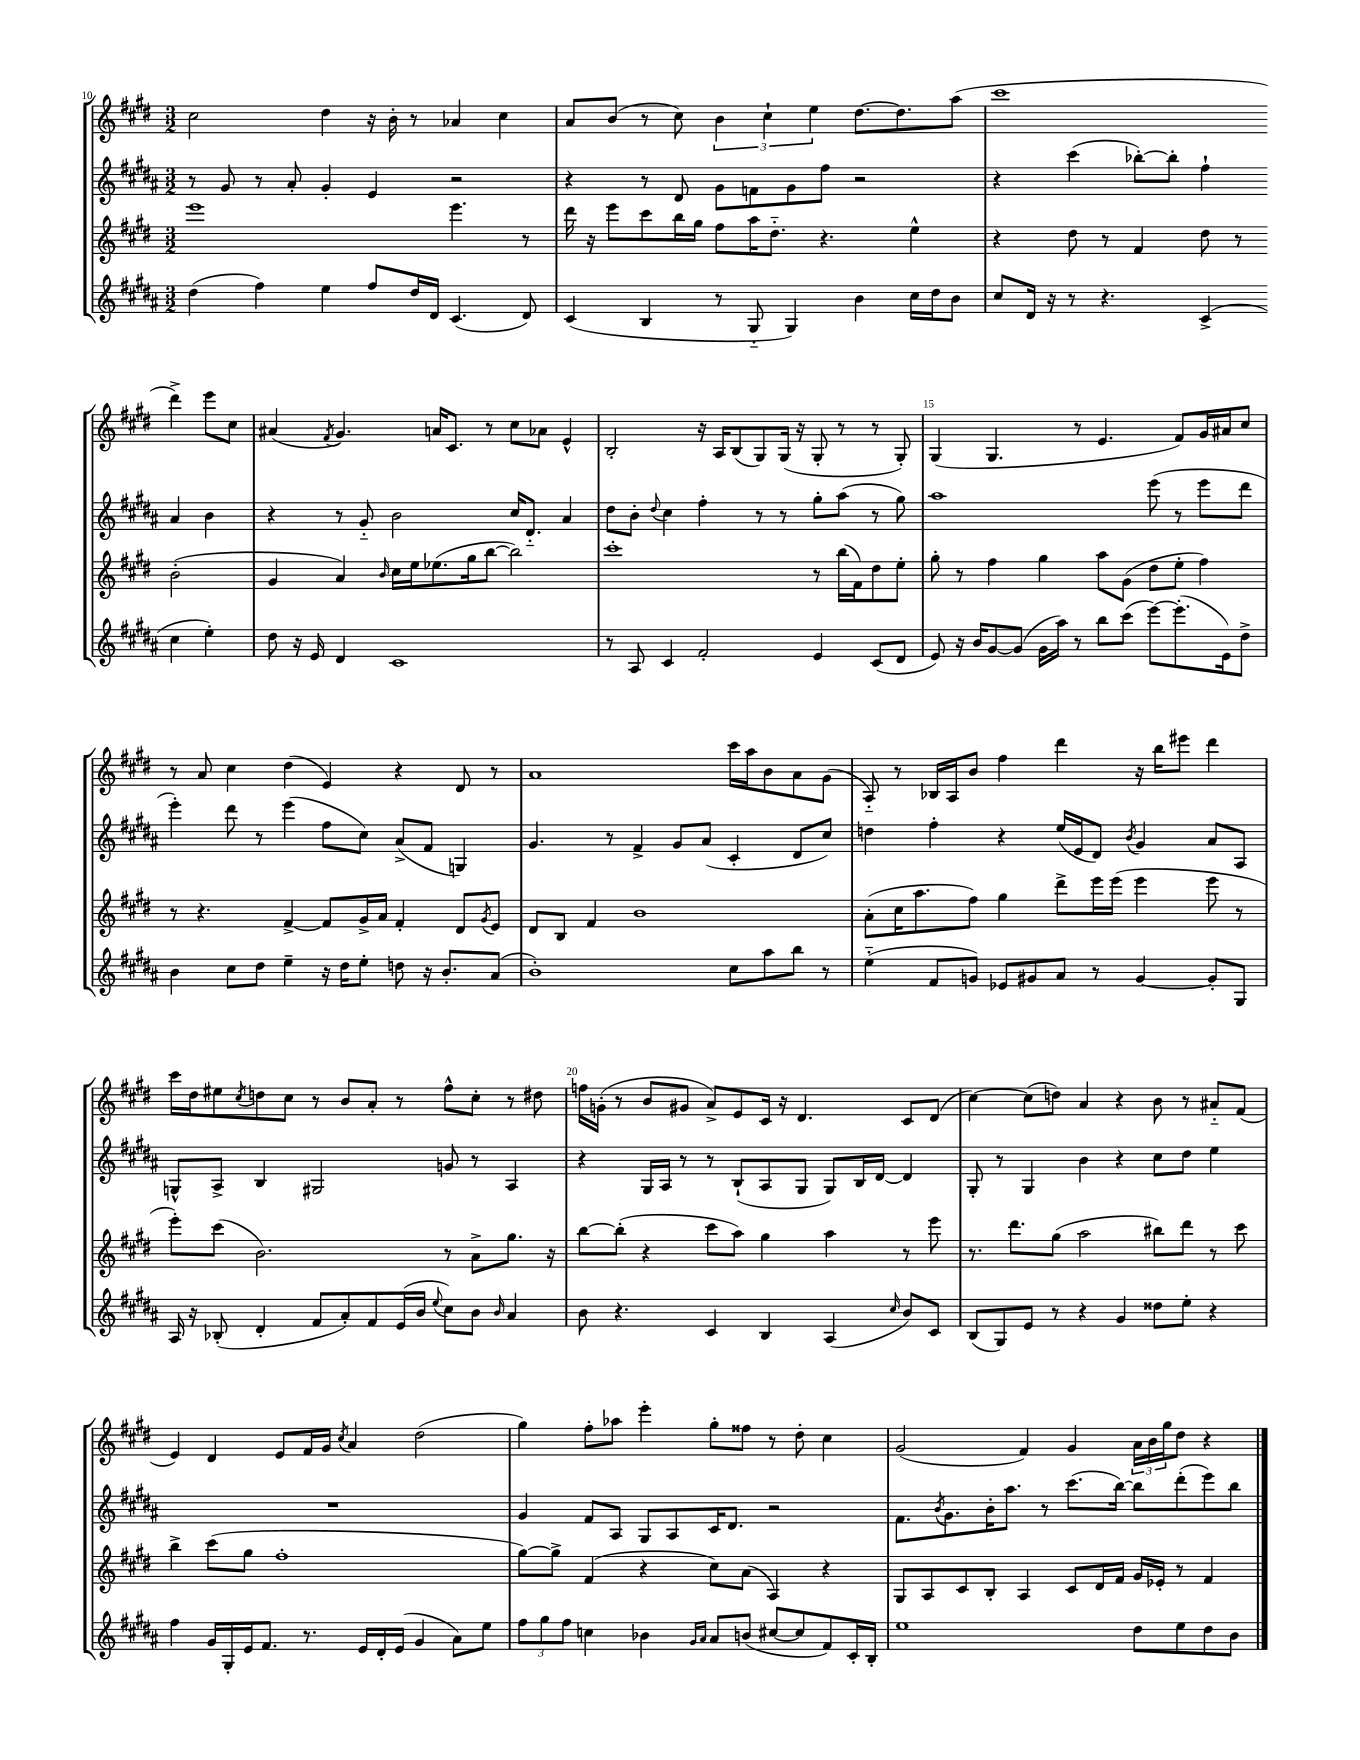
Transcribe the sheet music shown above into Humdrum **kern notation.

**kern	**kern	**kern	**kern
*staff4	*staff3	*staff2	*staff1
*clefG2	*clefG2	*clefG2	*clefG2
*k[f#c#g#d#a#]	*k[f#c#g#d#]	*k[f#c#g#d#a#]	*k[f#c#g#d#]
*M3/2	*M3/2	*M3/2	*M3/2
(4dd#	1eee	8r	2cc#
.	.	8g#	.
4ff#)	.	8r	.
.	.	8a#'	.
4ee	.	4g#'	4dd#
8ff#	.	4e	16r
.	.	.	16b'
16dd#	.	.	8r
16d#	.	.	.
(4.c#	4.eee	2r	4a-
.	.	.	4cc#
8d#)	8r	.	.
=	=	=	=
(4c#	16ddd#	4r	8a
.	16r	.	.
.	8eee	.	(8b
4B	8ccc#	8r	8r
.	16bb	8d#	8cc#)
.	16gg#	.	.
8r	8ff#	8g#	6b
8G#'~	16aa	8f	.
.	.	.	6cc#`
.	8.dd#'~	.	.
4G#)	.	8g#	.
.	.	.	6ee
.	4.r	8ff#	.
4b	.	2r	[8.dd#
.	.	.	8.dd#]
16cc#	4ee^^	.	.
16dd#	.	.	.
8b	.	.	(8aa
=	=	=	=
8cc#	4r	4r	1ccc#
16d#	.	.	.
16r	.	.	.
8r	8dd#	(4ccc#	.
4.r	8r	.	.
.	4f#	[8bb-')	.
.	.	8bb-']	.
(4c#^	8dd#	4ff#`	.
.	8r	.	.
4cc#	(2b'	4a#	4ddd#^)
4ee')	.	4b	8eee
.	.	.	8cc#
=	=	=	=
8dd#	4g#	4r	(4a#
16r	.	.	.
16e	.	.	.
.	.	.	8qf#
4d#	4a)	8r	4.g#)
.	.	8g#'~	.
.	16qqb	.	.
1c#	16cc#	2b	.
.	16ee	.	.
.	(8.ee-	.	16a
.	.	.	8.c#
.	16gg#	.	.
.	[8bb	.	8r
.	2bb])	16cc#	8cc#
.	.	8.d#'~	.
.	.	.	8a-
.	.	4a#	4e^^
=	=	=	=
8r	1ccc#'	8dd#	2B'
8A#	.	8b'	.
.	.	8qqdd#	.
4c#	.	4cc#	.
2f#'	.	4ff#'	16r
.	.	.	16A
.	.	.	(8B
.	.	8r	8G#)
.	.	8r	(16G#
.	.	.	16r
4e	8r	8gg#'	8G#'
.	(16bb	(8aa#	8r
.	16f#)	.	.
(8c#	8dd#	8r	8r
8d#	8ee'	8gg#)	8G#')
=	=	=	=
8e)	8gg#'	1aa#	(4G#
16r	8r	.	.
16b	.	.	.
[8g#	4ff#	.	4.G#
(8g#]	.	.	.
16g#	4gg#	.	.
16aa#)	.	.	.
8r	.	.	8r
8bb	8aa	.	4.e
(8ccc#	(8g#	.	.
[8eee)	8dd#	(8eee	.
(8.eee']	8ee'	8r	8f#)
.	4ff#)	8eee	16g#
16e)	.	.	16a#
8dd#^	.	8ddd#	8cc#
=	=	=	=
4b	8r	4eee')	8r
.	4.r	.	8a
8cc#	.	8ddd#	4cc#
8dd#	.	8r	.
4ee~	[4f#^	(4eee	(4dd#
16r	8f#]	8ff#	4e)
16dd#	.	.	.
8ee'	16g#^	8cc#)	.
.	16a	.	.
8dd	4f#'	(8a#^	4r
16r	.	8f#	.
8.b'	.	.	.
.	8d#	4G)	8d#
.	8qg#	.	.
(8a#	8e	.	8r
=	=	=	=
1b')	8d#	4.g#	1a
.	8B	.	.
.	4f#	.	.
.	.	8r	.
.	1b	4f#^	.
.	.	8g#	.
.	.	(8a#	.
8cc#	.	4c#'	16ccc#
.	.	.	16aa
8aa#	.	.	8b
8bb	.	8d#	8a
8r	.	8cc#)	(8g#
=	=	=	=
(4ee'~	(8a'	4dd	8A'~)
.	16cc#	.	8r
.	8.aa	.	.
8f#	.	4ff#'	16B-
.	.	.	16A
8g)	8ff#)	.	8b
8e-	4gg#	4r	4ff#
8g#	.	.	.
8a#	8ddd#^	(16ee	4ddd#
.	.	16e	.
8r	16eee	8d#)	.
.	(16eee	.	.
.	.	8qb	.
[4g#	4eee	4g#	16r
.	.	.	16bb
.	.	.	8eee#
8g#']	8eee	8a#	4ddd#
8G#	8r	8A#	.
=	=	=	=
16A#	8eee')	8G^^	16ccc#
16r	.	.	16dd#
(8B-'	(8ccc#	8A#^	8ee#
.	.	.	8qcc#
4d#'	2.b)	4B	8dd
.	.	.	8cc#
8f#	.	2G#	8r
8a#')	.	.	8b
8f#	.	.	8a'
(16e	.	.	8r
16b	.	.	.
8qqee	.	.	.
8cc#)	8r	8g	8ff#^^
8b	8a^	8r	8cc#'
16qqb	.	.	.
4a#	8.gg#	4A#	8r
.	.	.	8dd#
.	16r	.	.
=	=	=	=
8b	[8bb	4r	16ff
.	.	.	(16g'
4.r	(8bb']	.	8r
.	4r	16G#	8b
.	.	16A#	.
.	.	8r	8g#
4c#	8ccc#	8r	8a^)
.	8aa)	(8B`	8e
4B	4gg#	8A#	16c#
.	.	.	16r
.	.	8G#	4.d#
(4A#	4aa	8G#)	.
.	.	16B	.
.	.	[16d#	.
16qqcc#	.	.	.
8b)	8r	4d#]	8c#
8c#	8eee	.	(8d#
=	=	=	=
(8B	8.r	8G#'	[4cc#)
8G#)	.	8r	.
.	8.ddd#	.	.
8e	.	4G#	(8cc#]
8r	(8gg#	.	8dd)
4r	2aa	4b	4a
4g#	.	4r	4r
8dd##	8bb#)	8cc#	8b
8ee'	8ddd#	8dd#	8r
4r	8r	4ee	8a#'~
.	8ccc#	.	(8f#
=	=	=	=
4ff#	4bb^	1.r	4e)
16g#	(8ccc#	.	4d#
16G#'	.	.	.
16e	8gg#	.	.
8.f#	.	.	.
.	1ff#'	.	8e
8.r	.	.	16f#
.	.	.	16g#
.	.	.	8qcc#
.	.	.	4a
16e	.	.	.
16d#'	.	.	.
(16e	.	.	.
4g#	.	.	(2dd#
8a#)	.	.	.
8ee	.	.	.
=	=	=	=
12ff#	[8gg#)	4g#	4gg#)
12gg#	.	.	.
.	8gg#^]	.	.
12ff#	.	.	.
4cc	(4f#	8f#	8ff#'
.	.	8A#	8aa-
4b-	4r	8G#	4eee'
.	.	8A#	.
16qqg#	.	.	.
16qqa#	.	.	.
8a#	8cc#)	16c#	8gg#'
.	.	8.d#	.
(8b	(8a	.	8ff##
[8cc#	4A)	2r	8r
8cc#]	.	.	8dd#'
8f#)	4r	.	4cc#
16c#'	.	.	.
16B'	.	.	.
=	=	=	=
1ee	8G#	8.f#	(2g#
.	8A	.	.
.	.	8qb	.
.	.	8.g#	.
.	8c#	.	.
.	8B'	16b'	.
.	.	8.aa#	.
.	4A	.	4f#)
.	.	8r	.
.	8c#	(8.ccc#	4g#
.	16d#	.	.
.	16f#	[16bb)	.
8dd#	16g#	8bb]	24a
.	.	.	24b
.	16e-'	.	.
.	.	.	24gg#
8ee	8r	(8ddd#'	8dd#
8dd#	4f#	8eee)	4r
8b	.	8bb	.
==	==	==	==
*-	*-	*-	*-
